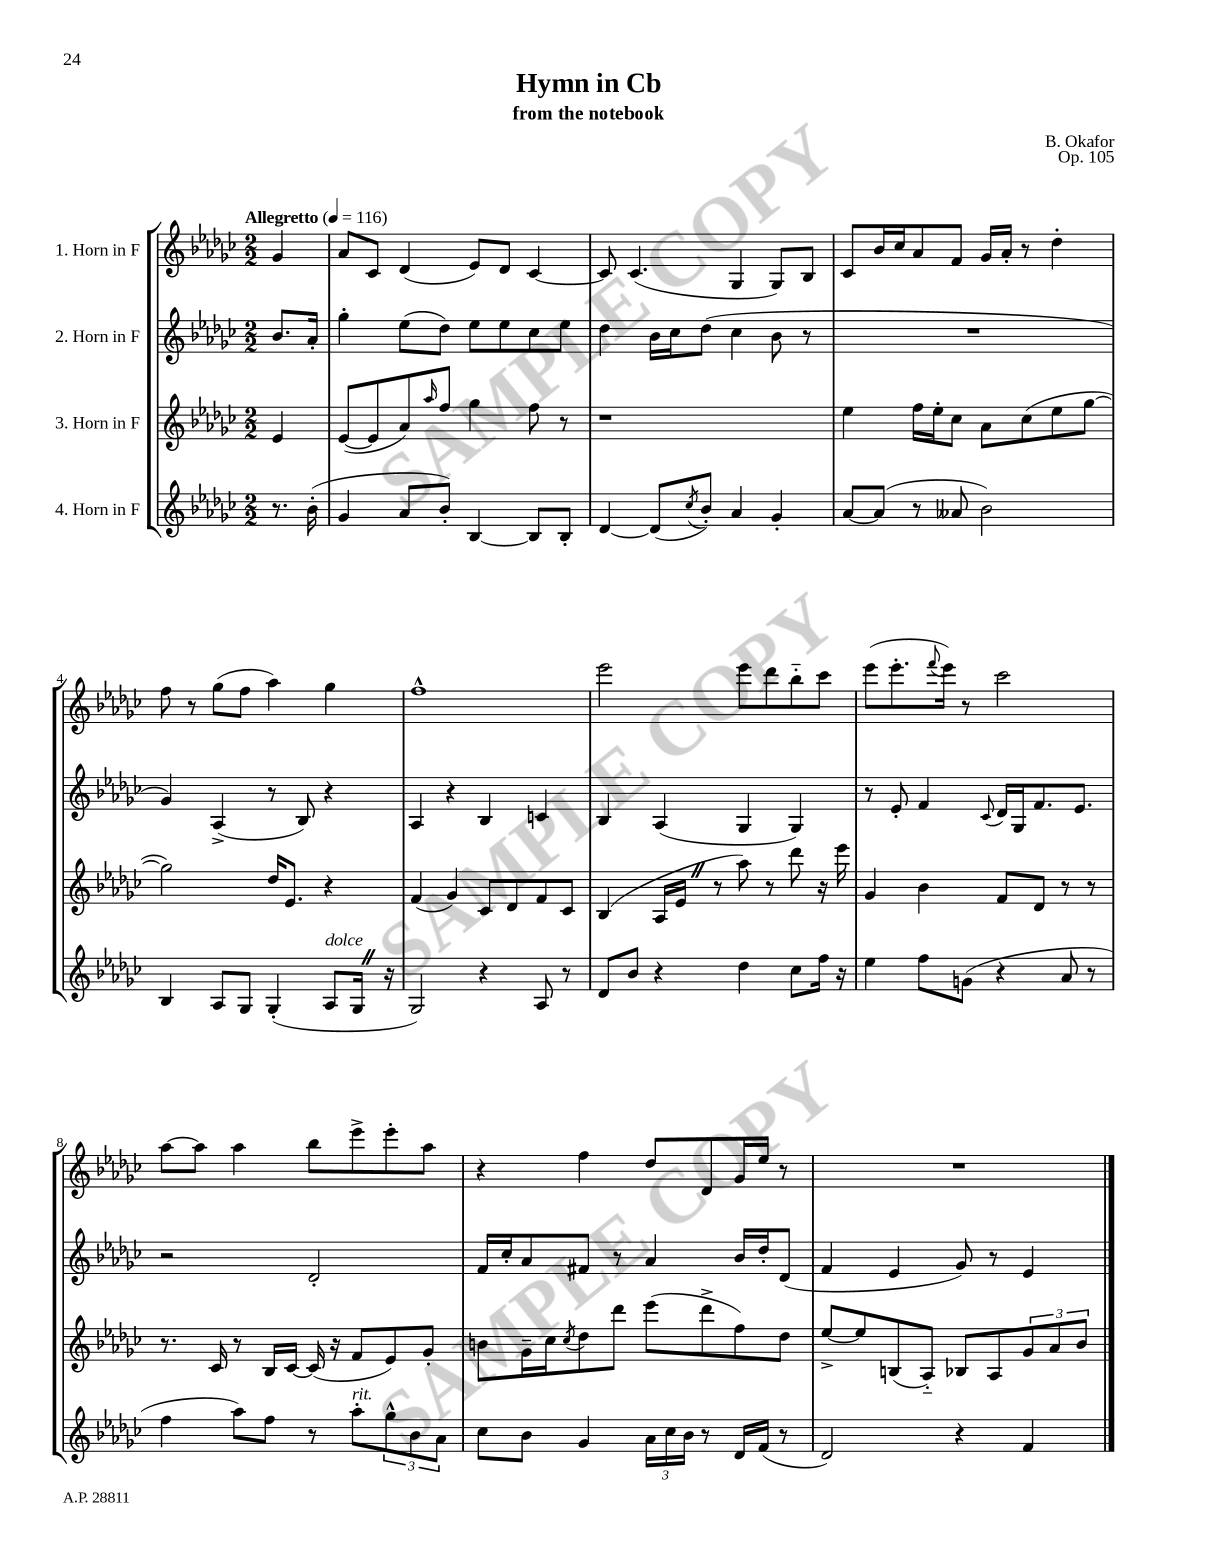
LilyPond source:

\header { title = "Hymn in Cb" composer = "B. Okafor" subtitle = "from the notebook" opus = "Op. 105" }
<<
\new StaffGroup <<
\new Staff = "s0" \with { instrumentName = "1. Horn in F" } {
    \clef treble \key ges \major \numericTimeSignature \time 2/2 \partial 4 \tempo "Allegretto" 4 = 116
    ges'4 |
    aes'8 ces'8 des'4( ees'8) des'8 ces'4~ |
    ces'8 ces'4.( ges4 ges8) bes8 |
    ces'8 bes'16 ces''16 aes'8 f'8 ges'16 aes'16-. r8 des''4-. |
    f''8 r8 ges''8( f''8 aes''4) ges''4 |
    f''1-^ |
    ees'''2 ees'''8 des'''8 bes''8-_ ces'''8 |
    ees'''8( ees'''8.-. \appoggiatura { f'''8 } ees'''16) r8 ces'''2 |
    aes''8~ aes''8 aes''4 bes''8 ees'''8-> ees'''8-. aes''8 |
    r4 f''4 des''8 des'8 ges'16 ees''16 r8 |
    R1 \bar "|." |
}
\new Staff = "s1" \with { instrumentName = "2. Horn in F" } {
    \clef treble \key ges \major \numericTimeSignature \time 2/2 \partial 4
    bes'8. aes'16-. |
    ges''4-. ees''8( des''8) ees''8 ees''8 ces''8 ees''8 |
    des''4 bes'16 ces''16 des''8( ces''4 bes'8 r8 |
    R1 |
    ges'4) aes4->( r8 bes8) r4 |
    aes4 r4 bes4 c'4 |
    bes4 aes4( ges4 ges4) |
    r8 ees'8-. f'4 \appoggiatura { ces'8 } des'16 ges16 f'8. ees'8. |
    r2 des'2-. |
    f'16 ces''16-. aes'8 fis'8 r8 aes'4 bes'16 des''16-. des'8( |
    f'4 ees'4 ges'8) r8 ees'4 \bar "|." |
}
\new Staff = "s2" \with { instrumentName = "3. Horn in F" } {
    \clef treble \key ges \major \numericTimeSignature \time 2/2 \partial 4
    ees'4 |
    ees'8~( ees'8 aes'8) \grace { aes''16 } f''8 ges''4 f''8 r8 |
    r1 |
    ees''4 f''16 ees''16-. ces''8 aes'8 ces''8( ees''8 ges''8~ |
    ges''2) des''16 ees'8. r4 |
    f'4( ges'4) ces'8 des'8 f'8 ces'8 |
    bes4( aes16 ees'16 \once \override BreathingSign.text = \markup { \musicglyph "scripts.caesura.straight" } \breathe r8 aes''8) r8 des'''8 r16 ees'''16 |
    ges'4 bes'4 f'8 des'8 r8 r8 |
    r8. ces'16 r8 bes16 ces'16~ ces'16( r16 f'8 ees'8) ges'8-. |
    b'8 ges'16-- ces''16 \acciaccatura { ces''8 } des''8 des'''8 ees'''8( des'''8-> f''8) des''8 |
    ees''8~-> ees''8 b8( aes8-_) bes8 aes8 \tuplet 3/2 { ges'8 aes'8 bes'8 } \bar "|." |
}
\new Staff = "s3" \with { instrumentName = "4. Horn in F" } {
    \clef treble \key ges \major \numericTimeSignature \time 2/2 \partial 4
    r8. bes'16-.( |
    ges'4 aes'8 bes'8-.) bes4~ bes8 bes8-. |
    des'4~ des'8( \acciaccatura { ces''8 } bes'8-.) aes'4 ges'4-. |
    aes'8~ aes'8( r8 aeses'8 bes'2) |
    bes4 aes8 ges8 ges4-.( aes8^\markup { \italic "dolce" } ges16 \once \override BreathingSign.text = \markup { \musicglyph "scripts.caesura.straight" } \breathe r16 |
    ges2) r4 aes8 r8 |
    des'8 bes'8 r4 des''4 ces''8 f''16 r16 |
    ees''4 f''8 g'8( r4 aes'8 r8 |
    f''4 aes''8) f''8 r8 aes''8-.^\markup { \italic "rit." } \tuplet 3/2 { ges''8-^ bes'8 aes'8 } |
    ces''8 bes'8 ges'4 \tuplet 3/2 { aes'16 ces''16 bes'16 } r8 des'16 f'16( r8 |
    des'2) r4 f'4 \bar "|." |
}
>>
>>
